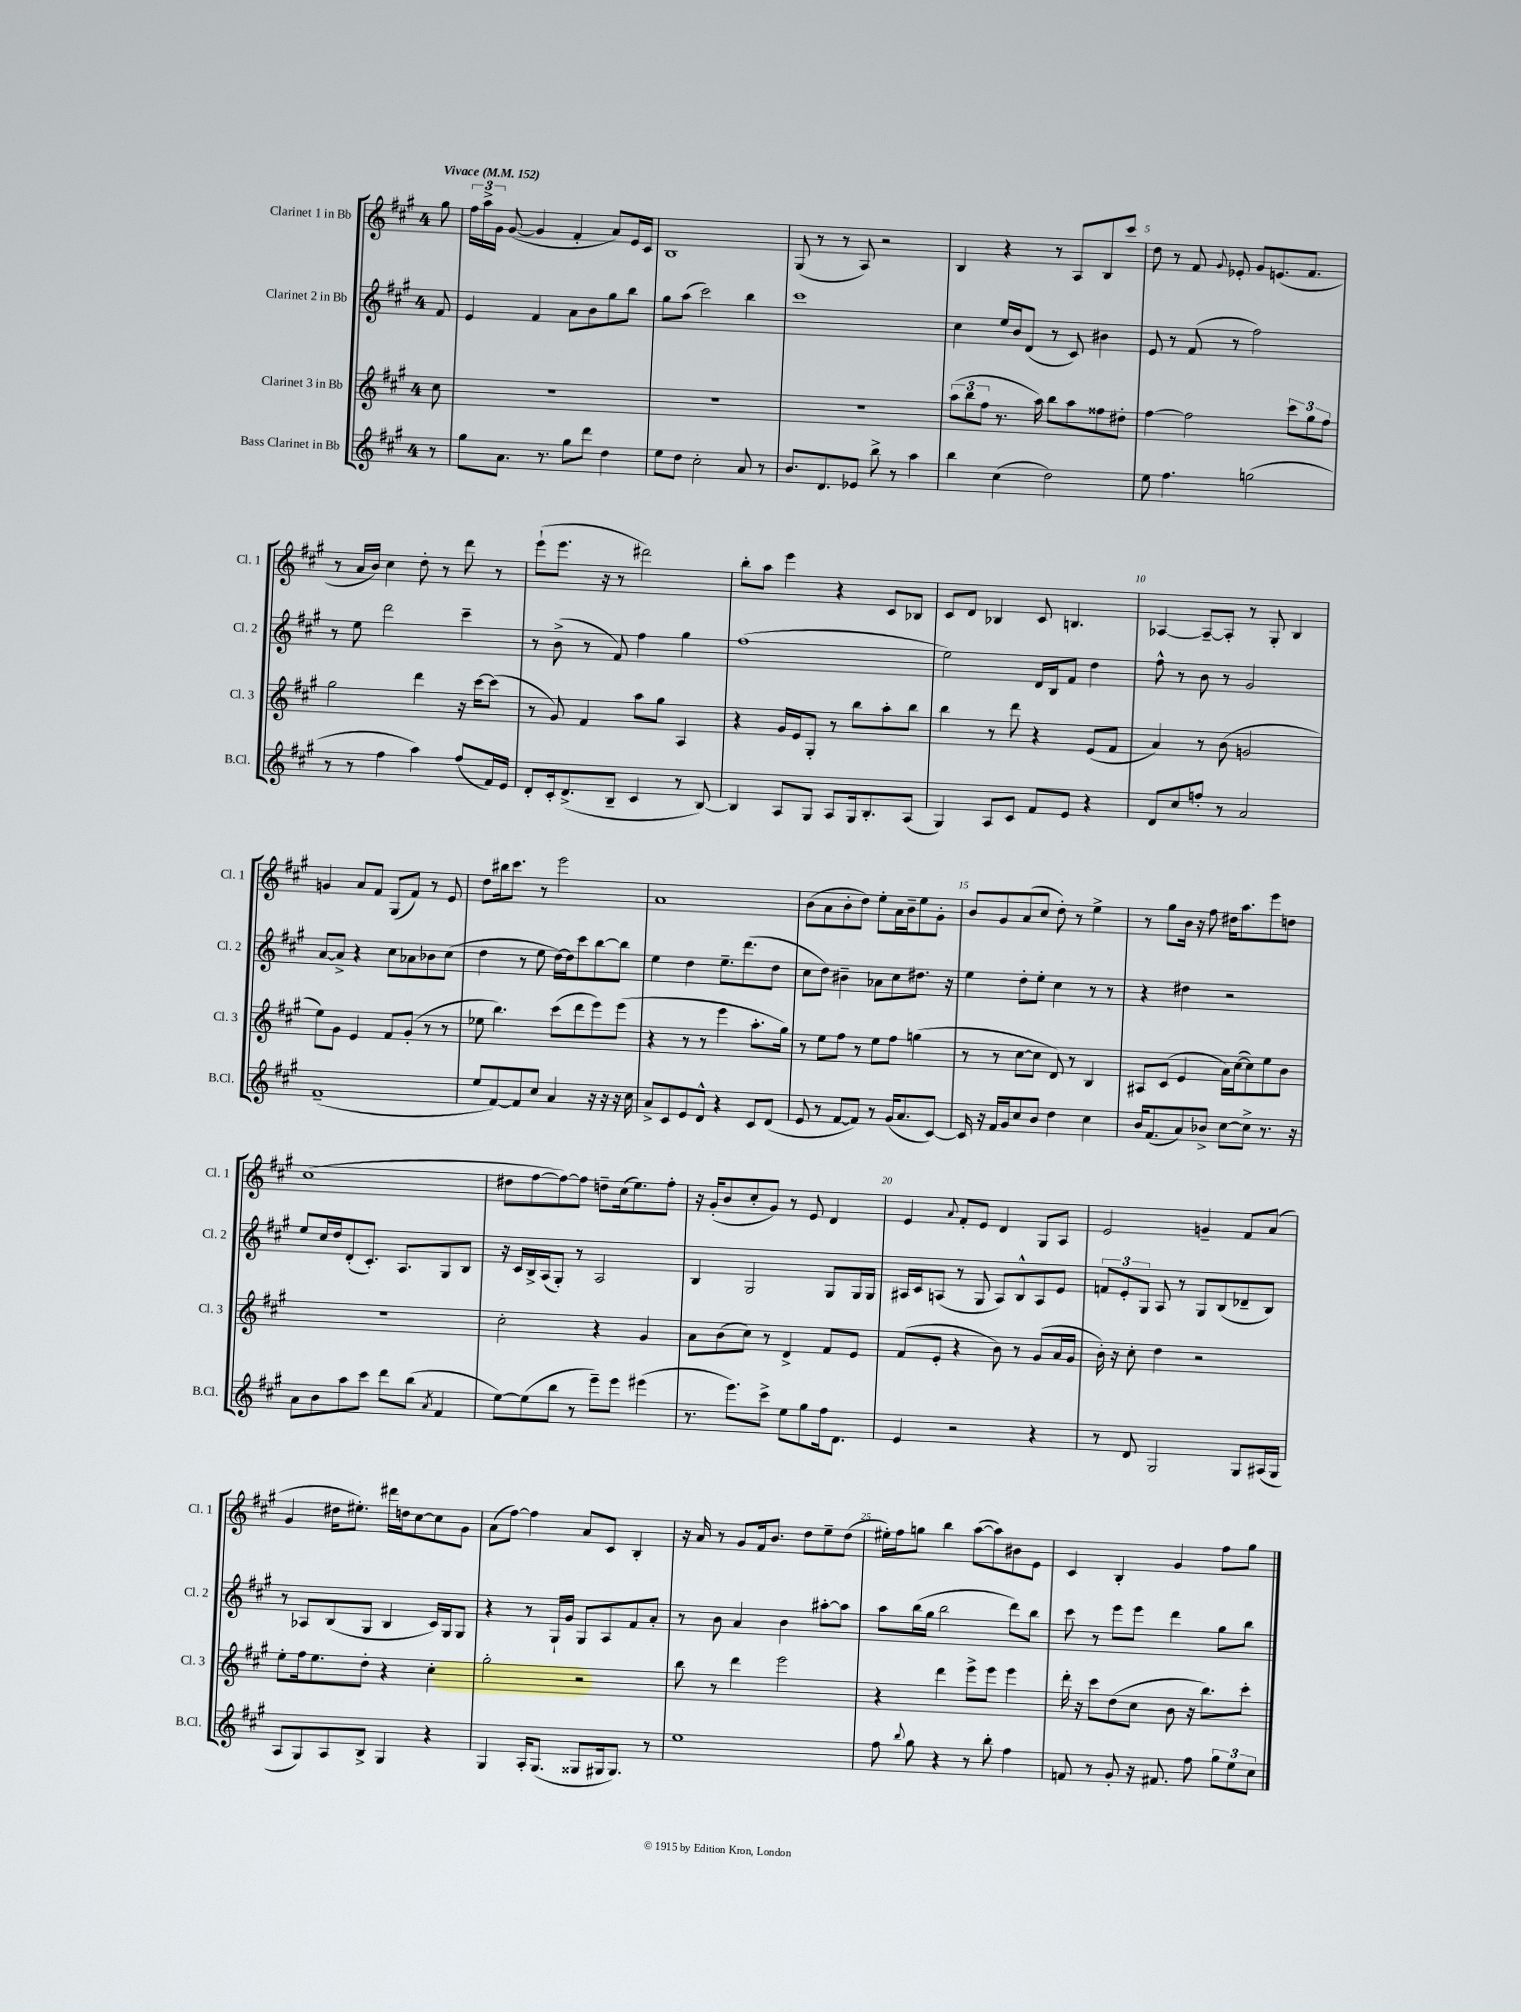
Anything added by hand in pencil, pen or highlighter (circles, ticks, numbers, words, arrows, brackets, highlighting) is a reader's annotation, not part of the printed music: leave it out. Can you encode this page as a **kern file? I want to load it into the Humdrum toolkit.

**kern	**kern	**kern	**kern
*staff4	*staff3	*staff2	*staff1
*clefG2	*clefG2	*clefG2	*clefG2
*k[f#c#g#]	*k[f#c#g#]	*k[f#c#g#]	*k[f#c#g#]
*M4/4	*M4/4	*M4/4	*M4/4
*MM152	*MM152	*MM152	*MM152
8r	8cc#	8f#	8gg#
=	=	=	=
8gg#	1r	4e	24ff#
.	.	.	24aa^
.	.	.	24g#
8.a	.	.	([8g#
.	.	4f#	4g#]
8.r	.	.	.
8gg#	.	8a	4f#'
8ddd	.	8b	.
4dd	.	8gg#	8a)
.	.	8bb	16e
.	.	.	16c#
=	=	=	=
8ee	1r	8gg#	1B
8dd	.	(8aa	.
2cc#'	.	2ccc#)	.
8a	.	4bb	.
8r	.	.	.
=	=	=	=
8.b	1r	1ccc#	(8G#
.	.	.	8r
8.d	.	.	.
.	.	.	8r
8e-	.	.	8A)
8bb^	.	.	2r
8r	.	.	.
4aa	.	.	.
=	=	=	=
4bb	(12aa	4cc#	4B
.	12bb	.	.
.	12ff#	.	.
(4cc#	8.r	16ee	4r
.	.	16b	.
.	.	(8d	.
.	16aa)	.	.
2dd)	8bb	8r	8r
.	8aa	8c#)	8A
.	8ff##	4b#	8B
.	8dd#'	.	8ccc#
=	=	=	=
8ee	[4ff#	8e	8dd
4.ff#	.	8r	8r
.	2ff#]	(8f#	8f#
.	.	.	8qqg#
.	.	8r	8e-'
(2gg	.	2ff#)	8g#
.	.	.	(8.e
.	12ccc#	.	.
.	.	.	8.f#
.	12gg#	.	.
.	12ff#	.	.
=	=	=	=
8r	2gg#	8r	8r
8r	.	8ee	16a
.	.	.	16b)
4ff#	.	2ddd	4cc#
4aa)	4ddd	.	8dd'
.	.	.	8r
(8ff#	16r	4ccc#~	8ddd
.	[16ccc#	.	.
16f#)	(8ccc#]	.	8r
16e	.	.	.
=	=	=	=
8d'	8r	8r	(8eee`
16c#'	8g#)	(8b^	8.eee
(8.d^	.	.	.
.	4f#	8r	.
.	.	.	16r
8B~	.	8f#)	8r
4c#	8aa	4ff#	2ddd#)
.	8gg#	.	.
8r	4A	4gg#	.
[8B)	.	.	.
=	=	=	=
4B]	4r	(1ff#	8bb'
.	.	.	8aa
8A	16g#	.	4eee
.	16e	.	.
8G#	8G#'	.	.
8A	8r	.	4r
16G#	8bb	.	.
8.B'	.	.	.
.	8aa'	.	8c#
(8A	8bb	.	8B-
=	=	=	=
4G#)	4bb	2ee)	8c#
.	.	.	8d
8A	8r	.	4B-
8c#	8ddd	.	.
8f#	4r	16d	8c#
.	.	16B	.
8e	.	8f#	4.B
4r	(8e	4dd	.
.	8f#	.	.
=	=	=	=
8d	4a)	8ff#^^	[4A-
8cc#	.	8r	.
8ff'	8r	8b	8A-~_
8r	(8b	8r	8A-']
2a	2g	2g#	8r
.	.	.	8G#'
.	.	.	4B
=	=	=	=
(1f#~	8ee)	[8a	4g
.	8g#	8a^]	.
.	4e	4r	8a
.	.	.	8f#
.	8f#	8cc#	(8G#
.	(8g#'	8a-	8f#)
.	8r	8b-	8r
.	8r	(8cc#	8e
=	=	=	=
8ee	8ee-	4dd	8dd
[8f#)	4.bb)	.	16bb#
.	.	.	8.ccc#
8f#]	.	8r	.
8cc#	.	8ee	8r
4a	(8ccc#	[16dd)	2eee
.	.	16dd]	.
.	8ddd	8ccc#	.
16r	8eee)	[8bb	.
16r	.	.	.
16r	(8eee	8bb]	.
16cc#	.	.	.
=	=	=	=
8a^	4r	4ee	1a
8c#	.	.	.
8e	8r	4dd	.
8d^^	8r	.	.
4r	4eee	8.ee~	.
.	.	(8.ddd	.
8c#	8.aa'	.	.
(8d	.	8dd	.
.	16gg#)	.	.
=	=	=	=
8e	8r	8cc#	(8b
8r	8ee	8dd)	8a
[8f#	8ff#	4b#~	8b'
8f#])	8r	.	8dd)
8r	8ee	8a-	8ee'
(16g#	8ff#	8cc#	16a
8.a	.	.	16b~
.	(4gg	8.dd#	8ee
[8c#)	.	.	8g#'
.	.	16r	.
=	=	=	=
16c#]	8r	4ee	8b
16r	.	.	.
16f#	8r	.	8g#
16g#	.	.	.
8cc#	[8cc#	8dd'	(8a
8b	8cc#]	8ee'	8cc#
4dd	8d)	4cc#	8dd')
.	8r	.	8r
4cc#	4B	8r	4ee^
.	.	8r	.
=	=	=	=
16b	8A#	4r	8r
(8.f#	.	.	.
.	(8c#	.	8gg#
8a)	4e	4dd#	16b
.	.	.	16r
8b-^	.	.	8ff#
[8cc#	16a)	2r	16dd#
.	([16cc#	.	8.aa
8cc#^]	8cc#])	.	.
8.r	8ee	.	8eee
.	8b	.	8dd
16r	.	.	.
=	=	=	=
8a	1r	8ee	(1cc#
8b	.	16cc#	.
.	.	16dd	.
8aa	.	(8d'	.
8ccc#	.	8.c#')	.
8ddd	.	.	.
.	.	8.A	.
(8bb	.	.	.
8qa	.	.	.
4f#	.	8G#	.
.	.	8B	.
=	=	=	=
[8ee)	2cc#'	16r	8dd#
.	.	16c#	.
(8ee]	.	16B^	[8ff#
.	.	(16A	.
8bb	.	8G#')	8ff#_)
8r	.	8r	8ff#]
8eee~)	4r	2A	8dd~
8eee	.	.	(16cc#
.	.	.	8.ee)
(4eee#	4g#	.	.
.	.	.	8ff#'
=	=	=	=
8.r	8a	4B	16r
.	.	.	(16g#'
.	(8b	.	8b
8.eee)	.	.	.
.	8cc#)	2G#	8cc#'
8ccc#^	8r	.	8g#)
8ee	4d^	.	8r
8gg#	.	.	8e
16ff#	8f#	8G#	4d
8.d	.	.	.
.	8e	16G#	.
.	.	16G#	.
=	=	=	=
4e	(8f#	16A#	4e
.	.	16c#	.
.	8e'	(8A	.
.	.	.	8qqa
2r	4r	8r	8f#'
.	.	8G#	8e
.	8b)	8A)	4d
.	8r	8B^^	.
4r	(8g#	8A	8G#
.	16a	8e	8A
.	16g#	.	.
=	=	=	=
8r	16b')	12f	2e
.	16r	.	.
.	.	12e'	.
8d	8cc#'	.	.
.	.	12G#	.
2G#	4dd	8A	.
.	.	8r	.
.	2r	8G#	4g~
.	.	(8B	.
8G#	.	8d-~	8f#
(16A#	.	8B)	(8a
16G#	.	.	.
=	=	=	=
8A	8ee'	8r	4g#
8G#)	16ff#	8A-	.
.	8.ee	.	.
8A	.	(8B	16dd#
.	.	.	8.ee#')
8B^	8dd'	8G#	.
4G#	4r	4B	16ddd#
.	.	.	16dd
.	.	.	[8cc#
4r	4cc#'	16c#)	8cc#]
.	.	16G#	.
.	.	8G#	8g#
=	=	=	=
4G#	2gg#'	4r	(8a
.	.	.	[8ff#)
16A'	.	8r	4ff#]
(8.G#	.	.	.
.	.	16G#`	.
.	.	16g#	.
8G##	2r	8G#	8a
16G#	.	8A	8c#
8.G#)	.	.	.
.	.	8f#	4B'
8r	.	8a'	.
=	=	=	=
1ee	8bb	8r	16r
.	.	.	16a
.	8r	8b	8r
.	4ddd	4a	8g#
.	.	.	16f#
.	.	.	8.b
.	2eee	4b	.
.	.	.	8dd
.	.	[8aa#'	8ee~
.	.	8aa#]	(8dd
=	=	=	=
8ff#	4r	8aa	16ee#')
.	.	.	16ff#
8qqbb	.	.	.
8gg#	.	(16bb	8gg
.	.	16gg#	.
4r	4ddd	2bb	4bb
8r	8eee^	.	([8aa
8bb'	8eee	.	8aa])
4ff#	4eee	8ddd)	8b#
.	.	8bb	8e
=	=	=	=
8f	16ddd'	8ccc#	4c#
.	16r	.	.
8r	8ccc#	8r	.
8g#'	(8dd	8eee	4B'
16r	8cc#	8eee	.
8.f#	.	.	.
.	8b	4ddd	4g#
8ff#	16r	.	.
.	8.bb)	.	.
12gg#	.	8gg#	8ff#
12ee	.	.	.
.	8ccc#'	8bb	8gg#
12cc#	.	.	.
==	==	==	==
*-	*-	*-	*-
